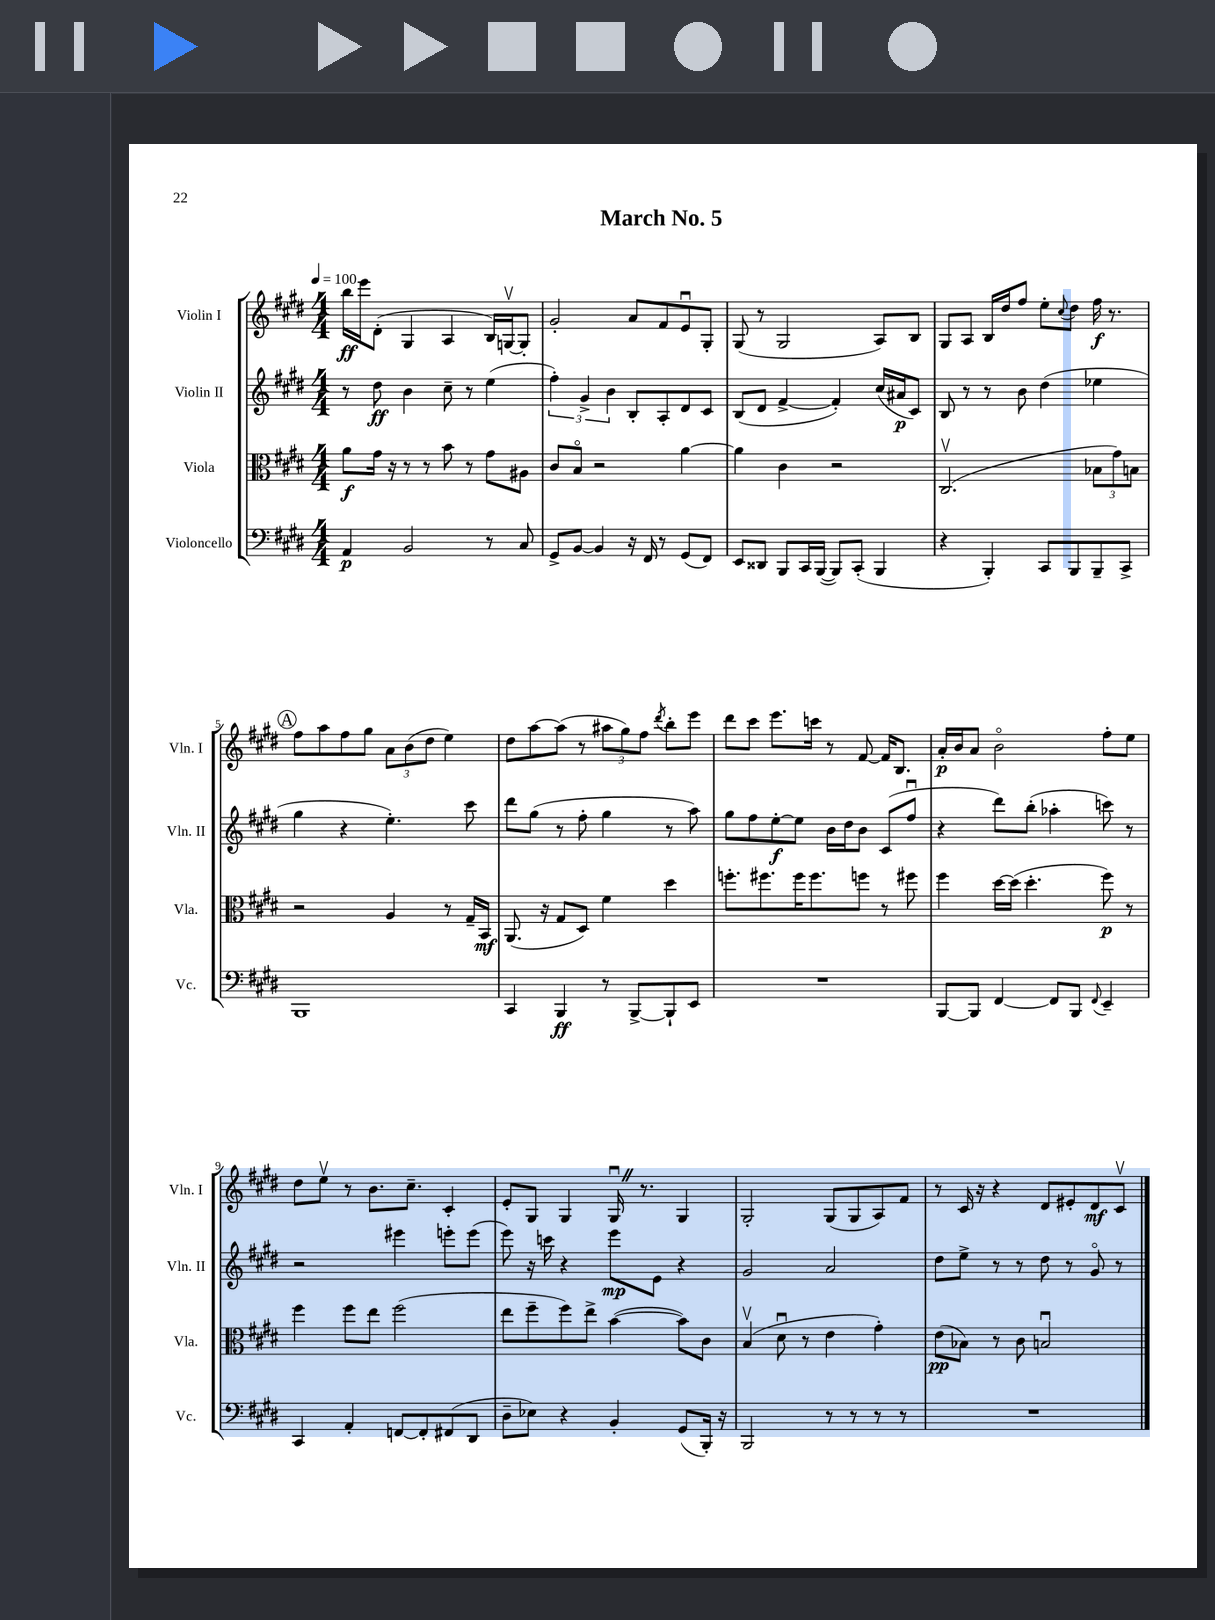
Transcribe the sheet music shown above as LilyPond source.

\header { title = "March No. 5" }
<<
\new StaffGroup <<
\new Staff = "s0" \with { instrumentName = "Violin I" shortInstrumentName = "Vln. I" } {
    \clef treble \key e \major \numericTimeSignature \time 4/4 \tempo 4 = 100
    b''16\ff e'''16 dis'8-.( gis4 a4 b16) g16~\upbow g8-. |
    gis'2-. a'8 fis'8 e'8\downbow gis8-. |
    gis8( r8 gis2 a8) b8 |
    gis8 a8 b16 dis''16 fis''8 e''8-. \appoggiatura { cis''8 } dis''8 fis''16\f r8. |
    \mark \markup { \circle "A" } fis''8 a''8 fis''8 gis''8 \tuplet 3/2 { a'8 b'8( dis''8 } e''4) |
    dis''8 a''8~ a''8( r8 \tuplet 3/2 { ais''8 gis''8) fis''8 } \acciaccatura { dis'''8 } b''8-. e'''8 |
    dis'''8 cis'''8 e'''8. c'''16 r8 fis'8~ fis'16 b8. |
    a'16-.\p b'16 a'8 b'2\flageolet fis''8-. e''8 |
    dis''8 e''8\upbow r8 b'8. cis''8.-- cis'4-. |
    e'8-. gis8 gis4 gis16\downbow \once \override BreathingSign.text = \markup { \musicglyph "scripts.caesura.straight" } \breathe r8. gis4 |
    gis2-. gis8( gis8 a8) fis'8 |
    r8 cis'16 r16 r4 dis'8 eis'8-. dis'8\mf cis'8\upbow \bar "|." |
}
\new Staff = "s1" \with { instrumentName = "Violin II" shortInstrumentName = "Vln. II" } {
    \clef treble \key e \major \numericTimeSignature \time 4/4
    r8 dis''8\ff b'4 cis''8-- r8 e''4( |
    \tuplet 3/2 { fis''4-.) gis'4-> b'4 } b8-. a8-. dis'8 cis'8 |
    b8( dis'8 fis'4~-> fis'4-.) cis''16( ais'16\p cis'8) |
    b8 r8 r8 b'8 dis''4( ees''4 |
    \mark \markup { \circle "A" } gis''4 r4 e''4.-.) cis'''8 |
    dis'''8 gis''8( r8 fis''8-. gis''4 r8 a''8) |
    gis''8 fis''8 e''8~-.\f e''8 b'16 dis''16 b'8 cis'8( fis''8\downbow |
    r4 dis'''8) b''8-.( aes''4-. c'''8) r8 |
    r2 eis'''4 e'''8-. e'''8( |
    e'''8) r16 c'''16 r4 e'''8\mp e'8 r4 |
    gis'2 a'2 |
    dis''8 e''8-> r8 r8 dis''8 r8 gis'8\flageolet r8 \bar "|." |
}
\new Staff = "s2" \with { instrumentName = "Viola" shortInstrumentName = "Vla." } {
    \clef alto \key e \major \numericTimeSignature \time 4/4
    a'8\f gis'16 r16 r8 r8 b'8 r8 gis'8 ais8 |
    cis'8 b8\flageolet r2 a'4~ |
    a'4 cis'4 r2 |
    cis2.\upbow( \tuplet 3/2 { bes8 gis'8) b8 } |
    \mark \markup { \circle "A" } r2 a4 r8 gis16-- b,16\mf |
    a,8.( r16 gis8 dis8) fis'4 dis''4 |
    f''8.-. fis''8. fis''16 fis''8. f''8 r8 fis''8 |
    fis''4 dis''16~ dis''16( dis''4.-. fis''8\p) r8 |
    fis''4 fis''8 e''8 fis''2( |
    e''8 fis''8-- fis''8) e''8-> b'4~( b'8) cis'8 |
    b4\upbow( dis'8\downbow r8 e'4 gis'4-.) |
    e'8\pp( bes8) r8 cis'8 b2\downbow \bar "|." |
}
\new Staff = "s3" \with { instrumentName = "Violoncello" shortInstrumentName = "Vc." } {
    \clef bass \key e \major \numericTimeSignature \time 4/4
    a,4\p b,2 r8 cis8 |
    gis,8-> b,8~ b,4 r16 fis,16 r8 gis,8( fis,8) |
    e,8 disis,8 b,,8 cis,16 b,,16~( b,,8) cis,8-.( b,,4 |
    r4 b,,4-.) cis,8 b,,8 b,,8-- cis,8-> |
    \mark \markup { \circle "A" } b,,1 |
    cis,4 b,,4\ff r8 b,,8~-> b,,8-! e,8 |
    R1 |
    b,,8~ b,,8 fis,4~ fis,8 b,,8 \appoggiatura { fis,8 } e,4-- |
    cis,4 a,4-. f,8~ f,8-. fis,8( dis,8 |
    dis8-- ees8) r4 b,4-. gis,8( b,,16-.) r16 |
    b,,2 r8 r8 r8 r8 |
    R1 \bar "|." |
}
>>
>>
